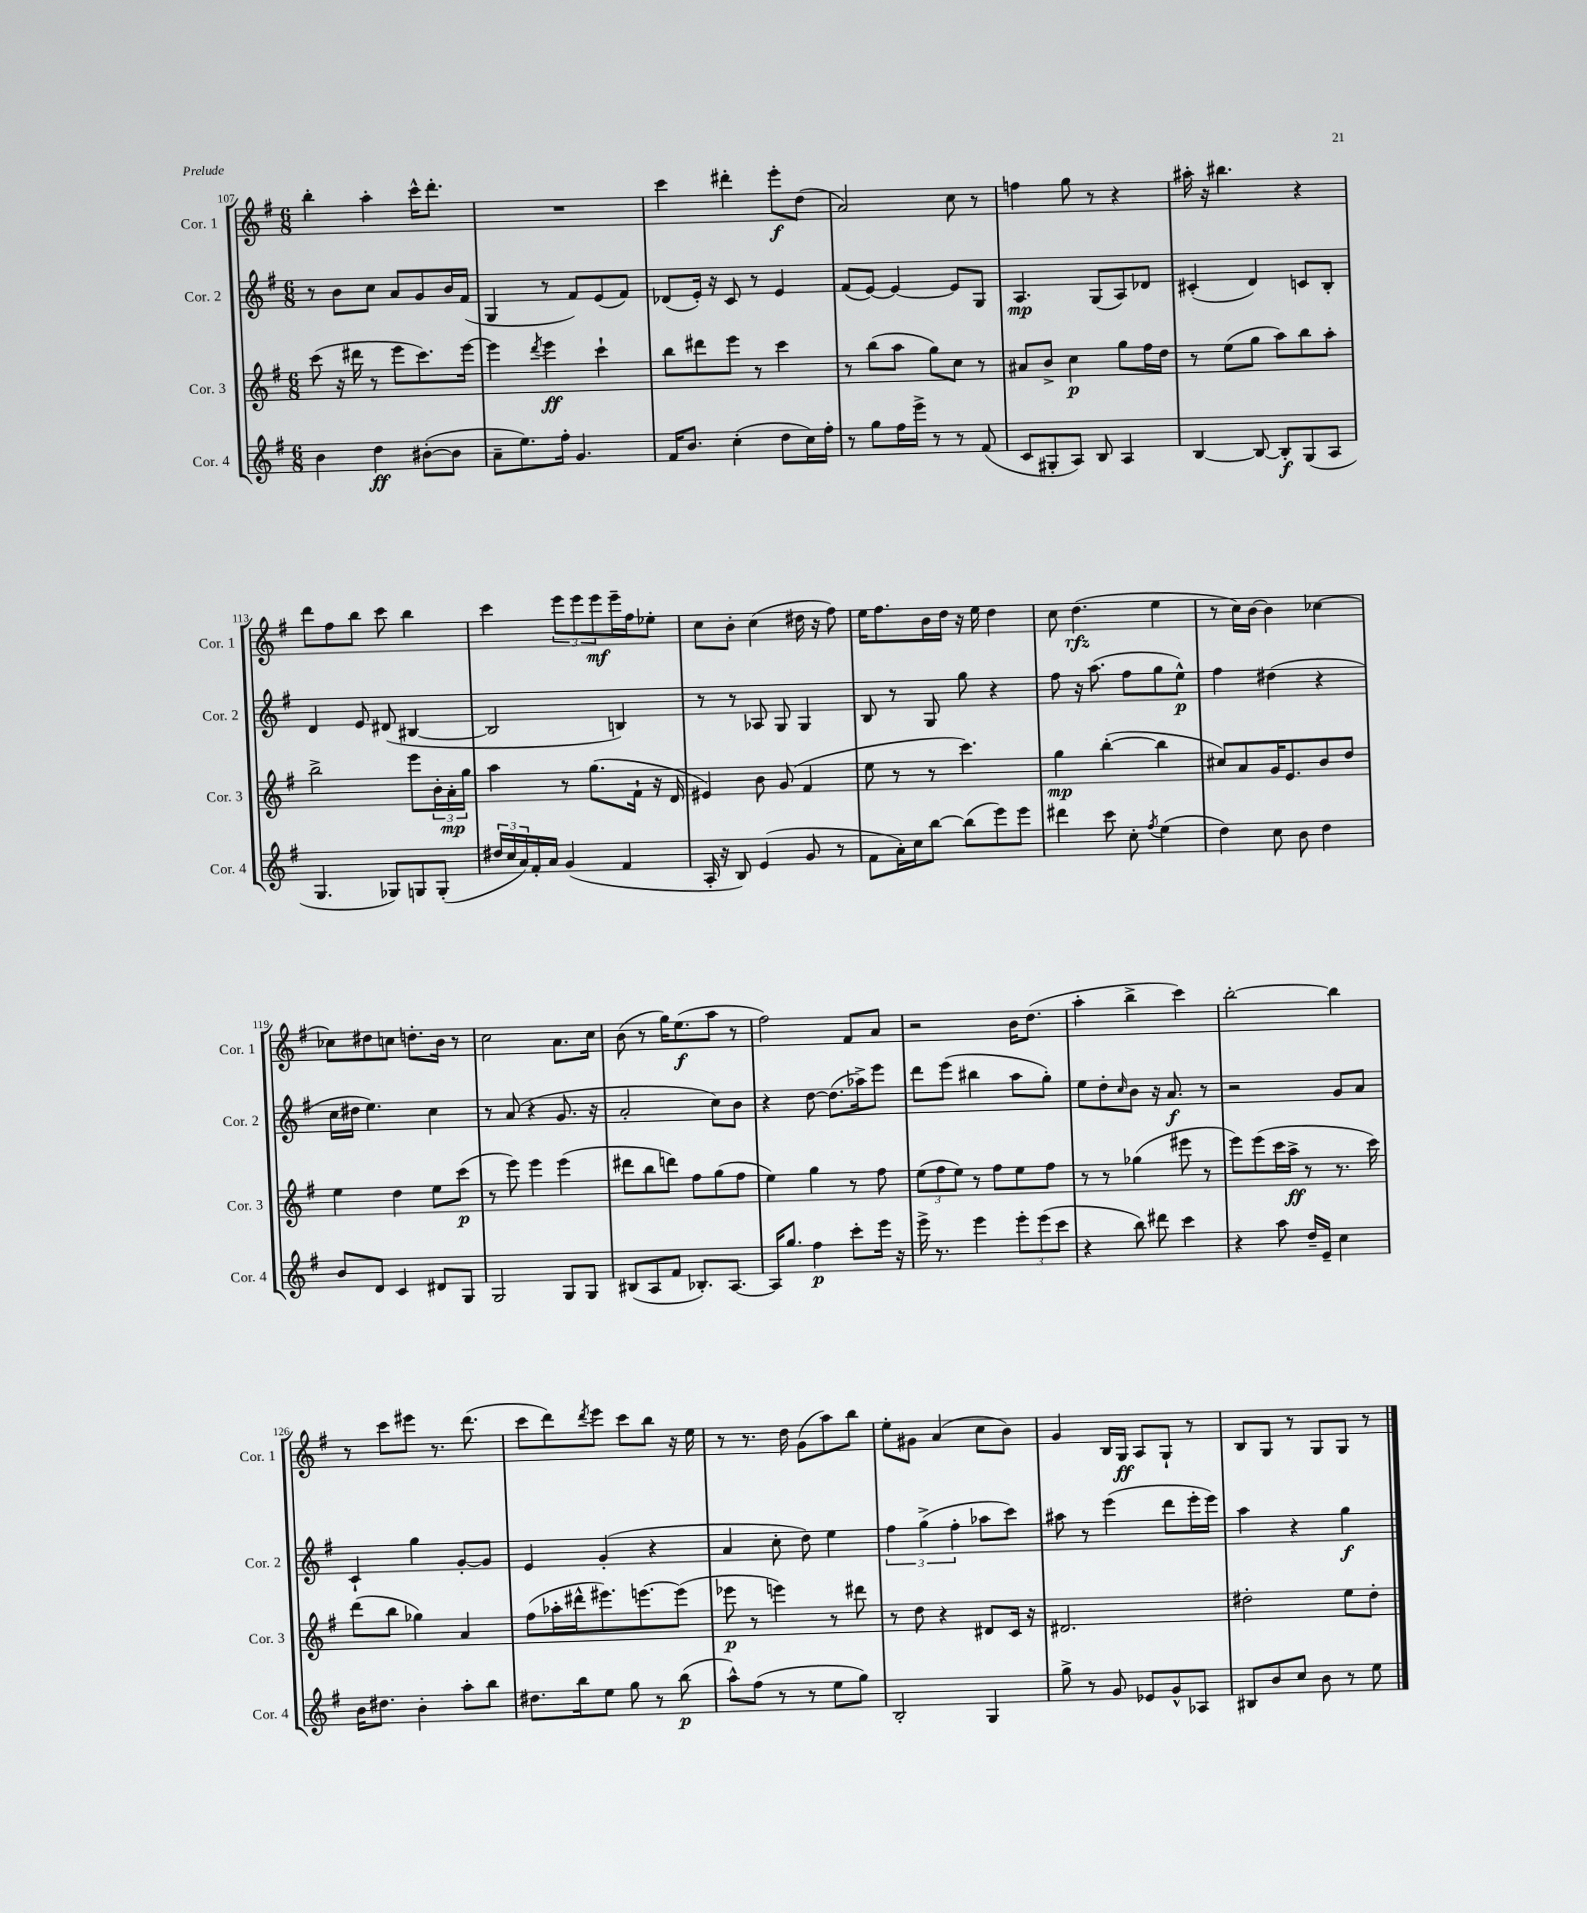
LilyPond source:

<<
\new StaffGroup <<
\new Staff = "s0" \with { instrumentName = "Cor. 1" shortInstrumentName = "Cor. 1" } {
    \clef treble \key g \major \numericTimeSignature \time 6/8
    b''4-. a''4-. c'''16-^ d'''8.-. |
    R2. |
    c'''4 dis'''4-. e'''8-.\f d''8( |
    a'2) c''8 r8 |
    f''4 g''8 r8 r4 |
    ais''16-. r16 bis''4. r4 |
    d'''8 fis''8 b''8 c'''8 b''4 |
    c'''4 \tuplet 3/2 { e'''8 e'''8 e'''8\mf } e'''16-- fis''16 ees''8-. |
    c''8 b'8-. c''4( dis''16 r16 fis''8) |
    e''16 fis''8. b'16 d''16 r16 e''16 d''4 |
    c''8 d''4.\rfz( e''4 |
    r8 c''16) b'16~ b'4 ces''4~ |
    ces''8 dis''8 c''8 d''8.-. b'16 r8 |
    c''2 a'8. c''16 |
    b'8( r8 g''16) e''8.\f( a''8 r8 |
    fis''2) fis'8 a'8 |
    r2 b'16 d''8.( |
    a''4-. b''4-> c'''4) |
    b''2~-. b''4 |
    r8 c'''8 eis'''8 r8. d'''8.( |
    c'''8 d'''8) \acciaccatura { d'''8 } e'''8 c'''8 b''8 r16 e''16 |
    r8 r8. d''16 g'8( a''8) b''8 |
    e''8-. gis'8 a'4( c''8 b'8) |
    g'4 b16 g16\ff a8 g8-! r8 |
    b8 g8 r8 g8 g8 r8 \bar "|." |
}
\new Staff = "s1" \with { instrumentName = "Cor. 2" shortInstrumentName = "Cor. 2" } {
    \clef treble \key g \major \numericTimeSignature \time 6/8
    r8 b'8 c''8 a'8 g'8 b'16 fis'16( |
    g4 r8 fis'8) e'8( fis'8) |
    des'8( e'16-.) r16 c'8 r8 e'4 |
    fis'8( e'8~) e'4~ e'8 g8 |
    a4.\mp g8( a8) des'8 |
    cis'4-.( d'4) c'8 b8-. |
    d'4 e'8 dis'8( bis4~ |
    bis2 b4) |
    r8 r8 aes8 g8 g4 |
    b8 r8 g8 g''8 r4 |
    fis''8 r16 a''8.( fis''8 g''8 e''8-^\p) |
    fis''4 dis''4( r4 |
    c''16 dis''16 e''4.) c''4 |
    r8 a'8( r4 g'8. r16 |
    a'2-. c''8) b'8 |
    r4 d''8~ d''8.( aes''16->) e'''8 |
    d'''8 e'''8( bis''4 a''8 g''8-.) |
    e''8 d''8-. \grace { c''16 } b'8 r16 a'8.\f r8 |
    r2 g'8 a'8 |
    c'4-! g''4 g'8~-. g'8 |
    e'4 g'4-.( r4 |
    a'4 c''8-. d''8) e''4 |
    \tuplet 3/2 { fis''4 g''4->( fis''4-. } aes''8 c'''8) |
    ais''8 r8 e'''4( d'''8 e'''16-. e'''16) |
    a''4 r4 g''4\f \bar "|." |
}
\new Staff = "s2" \with { instrumentName = "Cor. 3" shortInstrumentName = "Cor. 3" } {
    \clef treble \key g \major \numericTimeSignature \time 6/8
    c'''8( r16 dis'''16 r8 e'''8 c'''8.) e'''16~ |
    e'''4 \acciaccatura { d'''8 } e'''4\ff c'''4-! |
    b''8 dis'''8 e'''8 r8 c'''4 |
    r8 b''8( a''8 g''8) c''8 r8 |
    ais'8 b'8-> c''4\p g''8 fis''16 d''16 |
    r8 e''8( g''8 a''8) b''8 a''8-. |
    b''2-> e'''8 \tuplet 3/2 { b'16-. a'16-.\mp g''16 } |
    a''4 r8 g''8.( fis'16-! r16 d'16 |
    eis'4) b'8 g'8( fis'4 |
    e''8 r8 r8 c'''4.) |
    g''4\mp b''4~-.( b''4 |
    cis''8) a'8 g'16 e'8. b'8 d''8 |
    e''4 d''4 e''8 c'''8\p( |
    r8 e'''8) e'''4 e'''4( |
    dis'''8 b''8 d'''8) fis''8 g''8( fis''8 |
    e''4) g''4 r8 fis''8 |
    \tuplet 3/2 { e''8( fis''8 e''8) } r8 fis''8 e''8 fis''8 |
    r8 r8 ges''4( eis'''8 r8 |
    e'''8) e'''8( c'''16 a''16->\ff r8 r8. c'''16) |
    d'''8( b''8 ges''4) a'4 |
    fis''8( aes''16-. dis'''16-^ eis'''8.) e'''8.~ e'''8( |
    ees'''8\p r8 e'''4) r8 dis'''8 |
    r8 d''8 r4 dis'8 c'16 r16 |
    dis'2. |
    dis''2-. e''8 dis''8-. \bar "|." |
}
\new Staff = "s3" \with { instrumentName = "Cor. 4" shortInstrumentName = "Cor. 4" } {
    \clef treble \key g \major \numericTimeSignature \time 6/8
    b'4 d''4\ff bis'8~-.( bis'8 |
    a'8-- e''8.) fis''16-. g'4. |
    fis'16 b'8. c''4-.( d''8 c''16) fis''16-. |
    r8 g''8 fis''16 e'''16-> r8 r8 fis'8( |
    c'8 gis8-. a8) b8 a4 |
    b4~ b8~ b8-.\f g8( a8 |
    g4. ges8) g8 g8-.( |
    \tuplet 3/2 { dis''16 c''16 a'16) } fis'16-. a'16 g'4( fis'4 |
    a16-. r16 b8) e'4( g'8 r8 |
    fis'8 a'16-.) c''16 b''8~ b''8( e'''8) e'''8 |
    dis'''4 c'''8 c''8-. \acciaccatura { fis''8 } e''4( |
    d''4) c''8 b'8 d''4 |
    b'8 d'8 c'4 dis'8 g8 |
    g2 g8 g8 |
    bis8( a8 fis'8 bes8.-.) a8.~ |
    a16 g''8. fis''4\p c'''8-. e'''16 r16 |
    e'''16-> r8. e'''4 \tuplet 3/2 { e'''8-. e'''8( c'''8 } |
    r4 b''8) dis'''8 c'''4 |
    r4 a''8 d''16-- e'16-- c''4 |
    b'16 dis''8. b'4-. a''8-. b''8 |
    dis''8. b''16 e''8 g''8 r8 b''8\p( |
    a''8-^) fis''8( r8 r8 e''8 g''8) |
    b2-. g4 |
    g''8-> r8 g'8 ees'8 g'8-^ aes8 |
    bis8 b'8 c''8 b'8 r8 e''8 \bar "|." |
}
>>
>>
\layout { \context { \Score currentBarNumber = #107 } }
